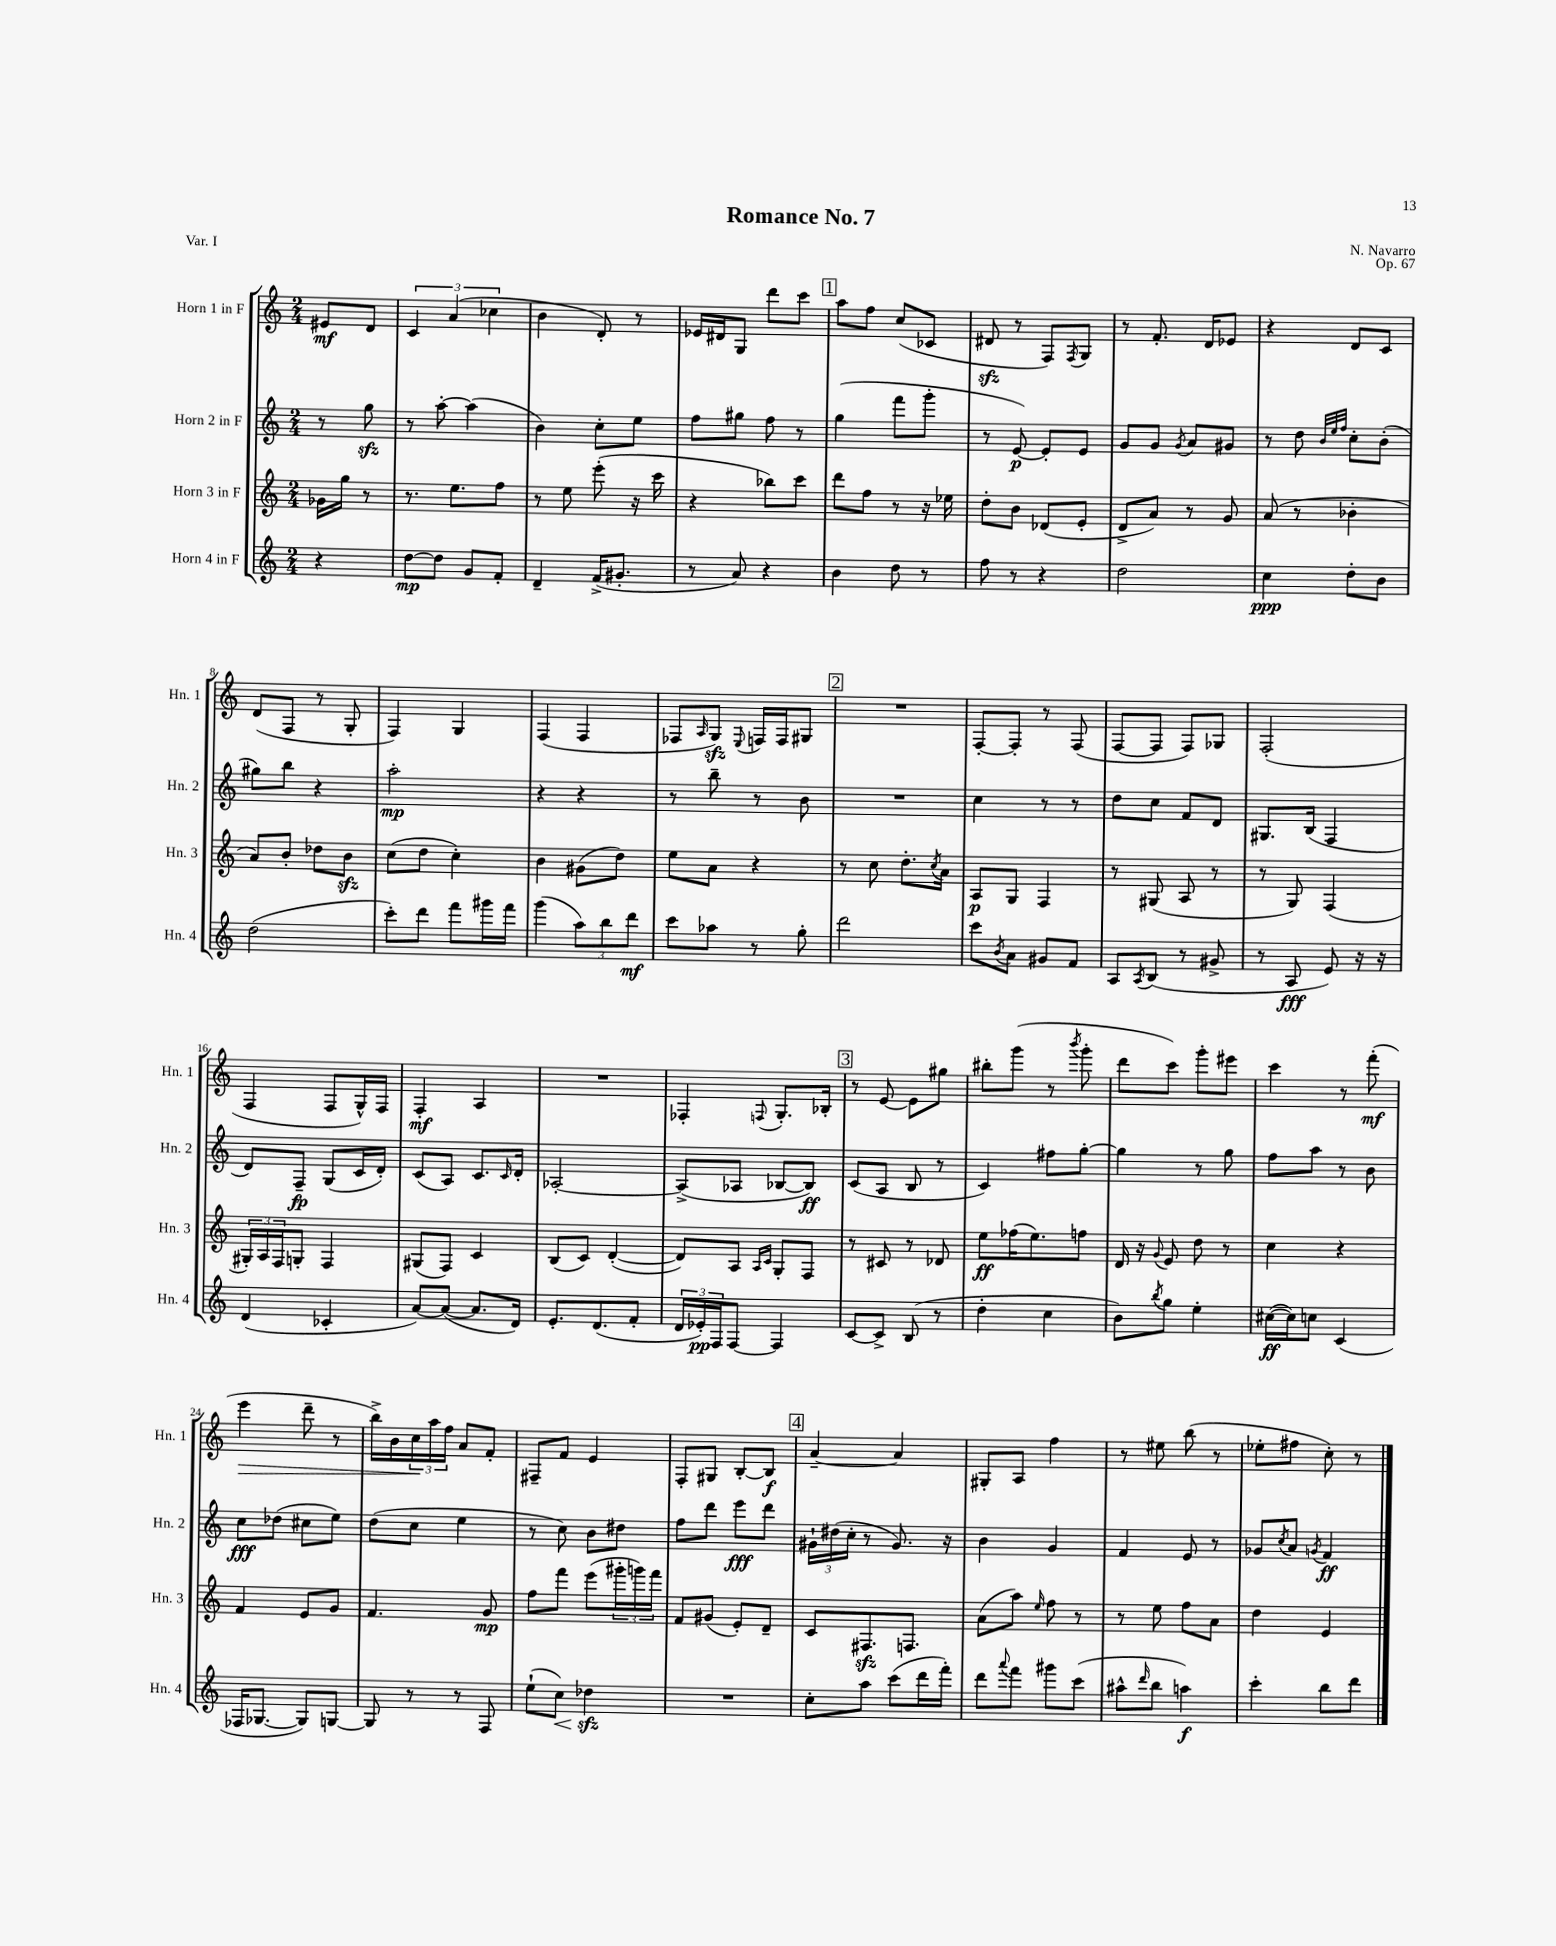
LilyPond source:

\header { title = "Romance No. 7" composer = "N. Navarro" opus = "Op. 67" piece = "Var. I" }
<<
\new StaffGroup <<
\new Staff = "s0" \with { instrumentName = "Horn 1 in F" shortInstrumentName = "Hn. 1" } {
    \clef treble \key c \major \numericTimeSignature \time 2/4 \partial 4
    eis'8\mf d'8 |
    \tuplet 3/2 { c'4 a'4( ces''4 } |
    b'4 d'8-.) r8 |
    ees'16 dis'16 g8 d'''8 c'''8 |
    \mark \markup { \box "1" } a''8 f''8 c''8( ces'8 |
    dis'8\sfz r8 f8) \acciaccatura { f8 } g8 |
    r8 f'8.-. d'16 ees'8 |
    r4 d'8 c'8 |
    d'8( f8 r8 g8-. |
    f4) g4 |
    f4( f4 |
    fes8 \grace { a16 } g8\sfz) \appoggiatura { e8 } f16 f16 gis8 |
    \mark \markup { \box "2" } R2 |
    f8~-. f8-. r8 f8( |
    f8~ f8 f8) ges8 |
    f2-.( |
    f4 f8 g16-^) f16 |
    f4-.\mf a4 |
    R2 |
    fes4-. \appoggiatura { f8 } g8.-. bes16-. |
    \mark \markup { \box "3" } r8 e'8~ e'8 gis''8 |
    bis''8-. g'''8( r8 \acciaccatura { b'''8 } g'''8-. |
    d'''8 c'''8) g'''8-. eis'''8 |
    c'''4 r8 f'''8-.\mf( |
    e'''4\> d'''8-- r8 |
    b''16->) b'16 \tuplet 3/2 { c''16\! a''16 f''16 } a'8 f'8-. |
    fis8-- f'8 e'4 |
    f8-. gis8 b8~-. b8\f |
    \mark \markup { \box "4" } a'4~-- a'4 |
    gis8-. a8 f''4 |
    r8 eis''8 b''8( r8 |
    ees''8-. fis''8 c''8-.) r8 \bar "|." |
}
\new Staff = "s1" \with { instrumentName = "Horn 2 in F" shortInstrumentName = "Hn. 2" } {
    \clef treble \key c \major \numericTimeSignature \time 2/4 \partial 4
    r8 g''8\sfz |
    r8 a''8~-. a''4( |
    b'4) c''8-. e''8 |
    f''8 gis''8 f''8 r8 |
    \mark \markup { \box "1" } g''4( f'''8 g'''8-. |
    r8 e'8~\p) e'8-. e'8 |
    g'8 g'8 \acciaccatura { g'8 } a'8 gis'8 |
    r8 d''8 \grace { b'32 e''32 f''32 } c''8-. b'8-.( |
    gis''8) b''8 r4 |
    a''2-.\mp |
    r4 r4 |
    r8 b''8-- r8 b'8 |
    \mark \markup { \box "2" } R2 |
    c''4 r8 r8 |
    d''8 c''8 f'8 d'8 |
    gis8. b16( f4 |
    d'8) f8--\fp g8( c'16 d'16-.) |
    c'8( a8) c'8. \grace { c'16 } d'16-. |
    aes2~-. |
    aes8->( aes8 bes8~ bes8\ff) |
    \mark \markup { \box "3" } c'8( a8 b8 r8 |
    c'4) fis''8 g''8~-. |
    g''4 r8 g''8 |
    f''8 a''8 r8 b'8 |
    c''8\fff des''8( cis''8 e''8) |
    d''8( c''8 e''4 |
    r8 c''8) b'8 dis''8 |
    f''8 d'''8 e'''8\fff d'''8 |
    \mark \markup { \box "4" } \tuplet 3/2 { gis'16-! dis''16( c''16-. } r8 gis'8.) r16 |
    b'4 g'4 |
    f'4 e'8 r8 |
    ges'8 \acciaccatura { c''8 } a'8 \acciaccatura { g'8 } f'4\ff \bar "|." |
}
\new Staff = "s2" \with { instrumentName = "Horn 3 in F" shortInstrumentName = "Hn. 3" } {
    \clef treble \key c \major \numericTimeSignature \time 2/4 \partial 4
    ges'16 g''16 r8 |
    r8. e''8. f''8 |
    r8 e''8 e'''8-.( r16 c'''16 |
    r4 bes''8) c'''8 |
    \mark \markup { \box "1" } d'''8 f''8 r8 r16 ees''16 |
    d''8-. b'8 des'8( e'8-. |
    d'8-> a'8) r8 g'8 |
    a'8( r8 bes'4-. |
    a'8) b'8-. des''8 b'8\sfz |
    c''8( d''8 c''4-.) |
    b'4 gis'8( d''8) |
    e''8 a'8 r4 |
    \mark \markup { \box "2" } r8 c''8 d''8.-. \acciaccatura { c''8 } a'16 |
    a8\p g8 f4 |
    r8 gis8( a8 r8 |
    r8 g8) f4( |
    \tuplet 3/2 { gis16-.) a16 f16 } g8-. f4 |
    gis8( f8) c'4 |
    b8( c'8) d'4~-.( |
    d'8) a8 \grace { a16 c'16 } g8-. f8 |
    \mark \markup { \box "3" } r8 cis'8 r8 des'8 |
    e''8\ff fes''16( e''8.) f''8 |
    d'16 r16 \appoggiatura { g'8 } e'8 d''8 r8 |
    c''4 r4 |
    f'4 e'8 g'8 |
    f'4. g'8\mp |
    f''8 f'''8 e'''8( \tuplet 3/2 { gis'''16-. g'''16) f'''16 } |
    f'8 gis'8( e'8-.) d'8-- |
    \mark \markup { \box "4" } c'8 fis8.\sfz f8. |
    a'8( a''8) \grace { e''16 } f''8 r8 |
    r8 e''8 f''8 a'8 |
    d''4 e'4 \bar "|." |
}
\new Staff = "s3" \with { instrumentName = "Horn 4 in F" shortInstrumentName = "Hn. 4" } {
    \clef treble \key c \major \numericTimeSignature \time 2/4 \partial 4
    r4 |
    d''8~\mp d''8 g'8 f'8-. |
    d'4-- f'16->( gis'8.-. |
    r8 a'8) r4 |
    \mark \markup { \box "1" } b'4 d''8 r8 |
    f''8 r8 r4 |
    d''2 |
    c''4\ppp d''8-. b'8 |
    d''2( |
    c'''8-.) d'''8 f'''8 gis'''16 f'''16 |
    g'''4( \tuplet 3/2 { a''8) b''8 d'''8\mf } |
    c'''8 aes''8 r8 g''8-. |
    \mark \markup { \box "2" } d'''2 |
    c'''8 \acciaccatura { b'8 } a'8 gis'8 f'8 |
    a8 \acciaccatura { a8 } b8( r8 gis'8-> |
    r8 a8\fff e'8) r16 r16 |
    d'4( ces'4-. |
    a'8~) a'8~( a'8. d'16) |
    e'8.-. d'8.( f'8-. |
    \tuplet 3/2 { d'16 ees'16-.\pp) f16 } f8~ f4 |
    \mark \markup { \box "3" } c'8~ c'8-> b8( r8 |
    d''4-. c''4 |
    b'8) \acciaccatura { b''8 } g''8 e''4-. |
    cis''16~\ff( cis''16) c''8 c'4( |
    fes16 ges8.~ ges8) g8~ |
    g8 r8 r8 f8 |
    e''8-!( c''8\<) des''4\sfz\! |
    R2 |
    \mark \markup { \box "4" } c''8-. a''8 c'''8( d'''16 f'''16-.) |
    d'''8 \appoggiatura { a'''8 } f'''8 gis'''8 c'''8( |
    ais''8-^ \grace { d'''16 } b''8 a''4\f) |
    c'''4-. b''8 d'''8 \bar "|." |
}
>>
>>
